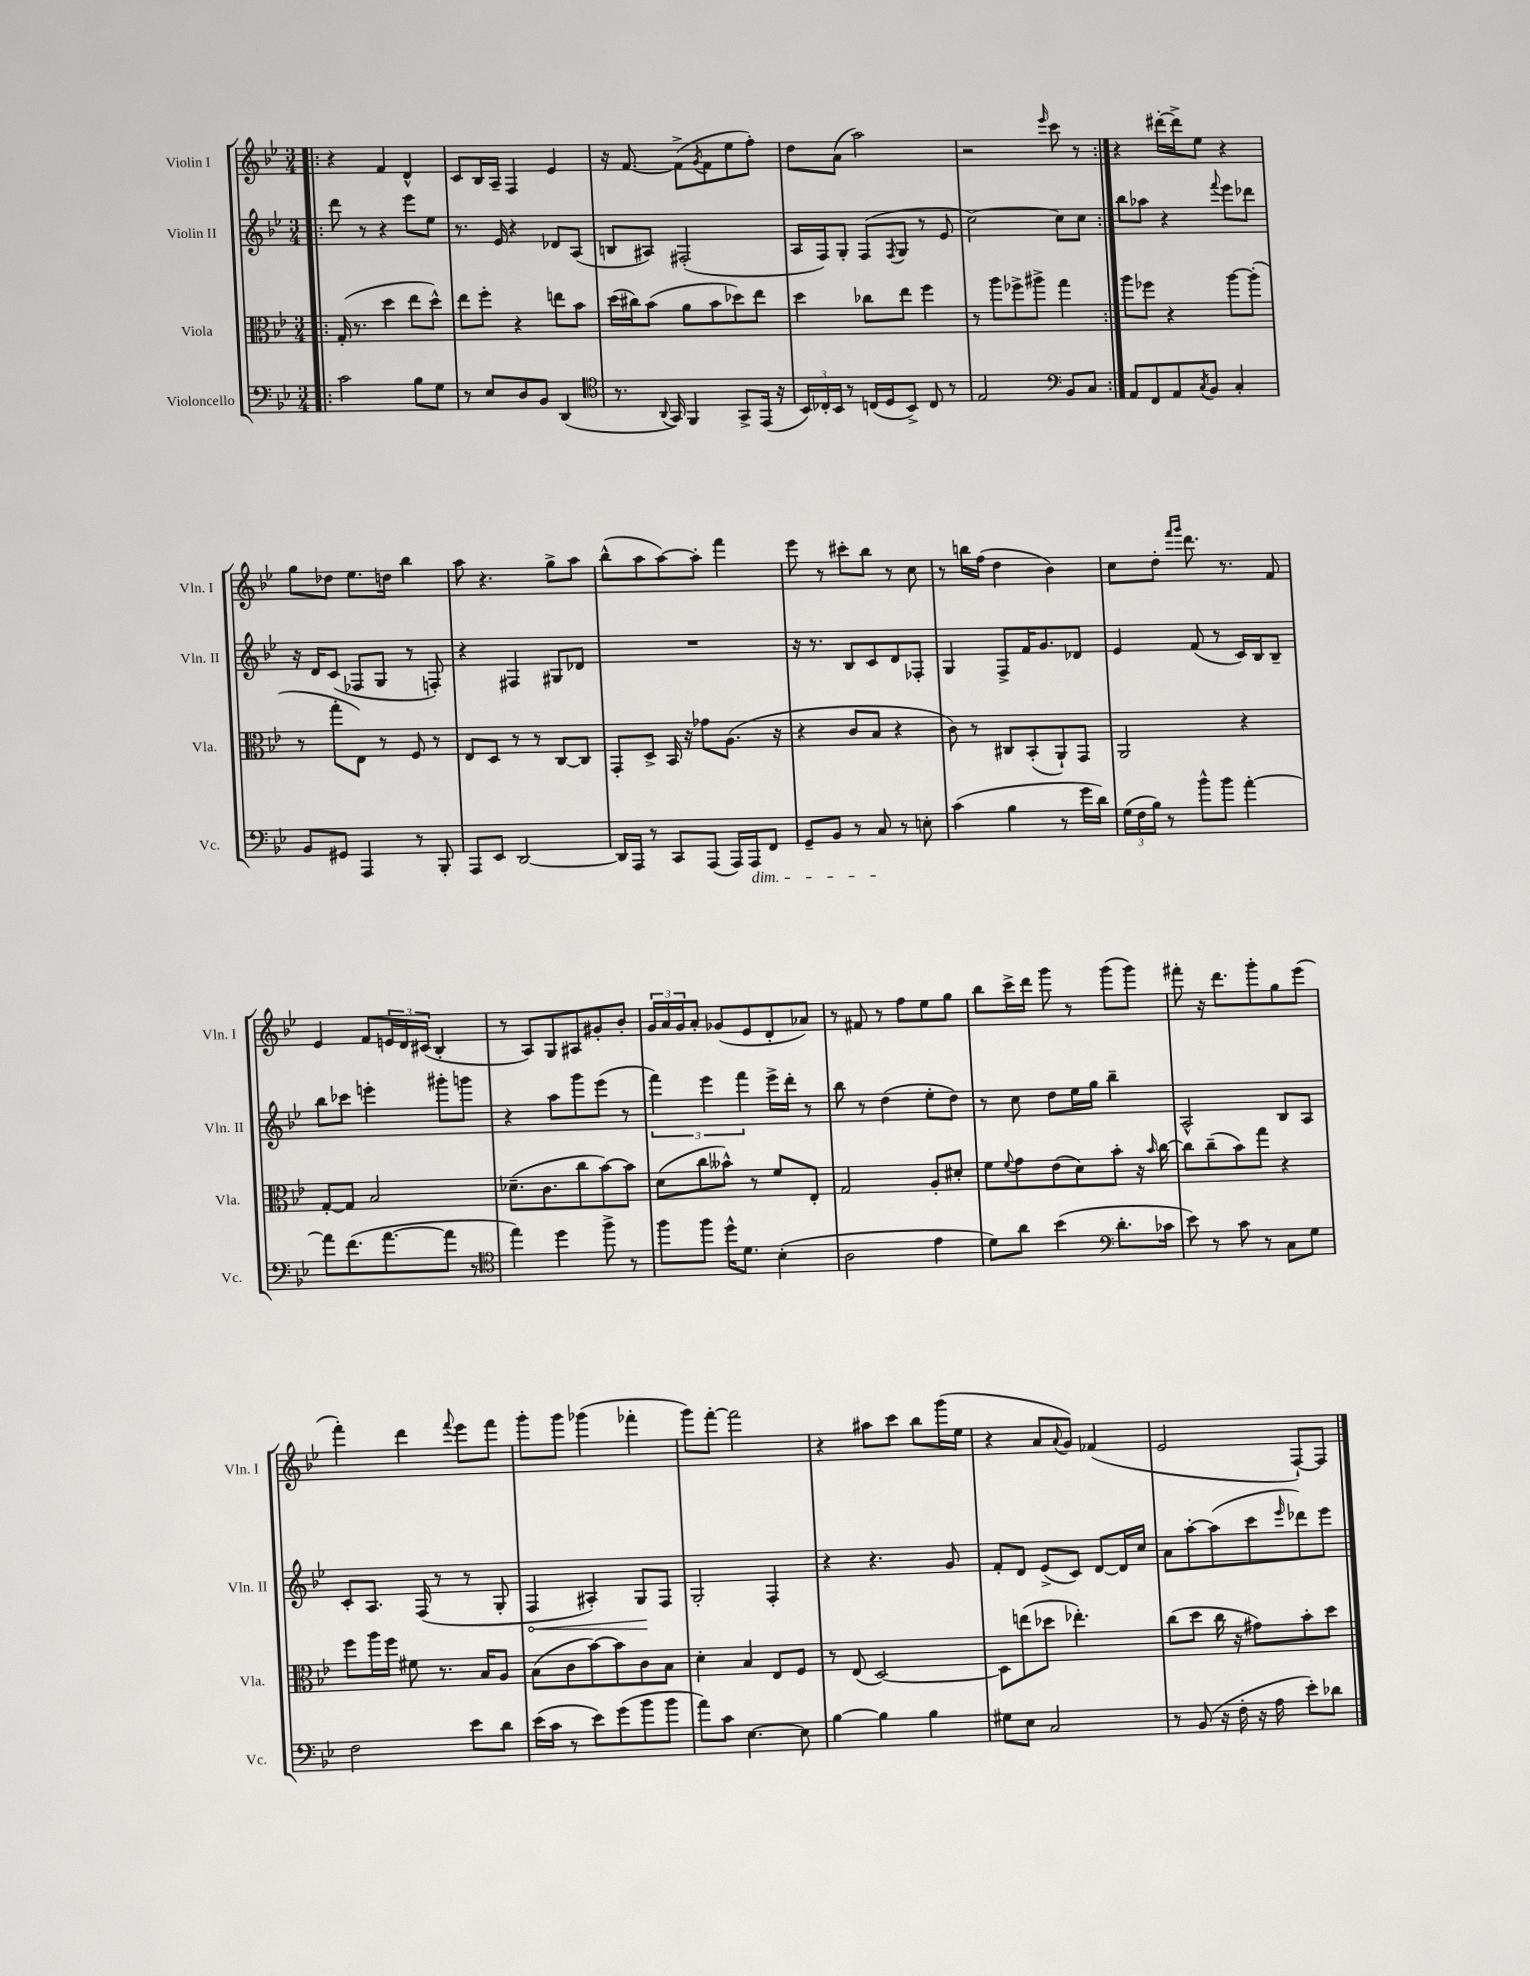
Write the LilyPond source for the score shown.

<<
\new StaffGroup <<
\new Staff = "s0" \with { instrumentName = "Violin I" shortInstrumentName = "Vln. I" } {
    \clef treble \key bes \major \numericTimeSignature \time 3/4
    \repeat volta 2 { \bar ".|:" r4 f'4 d'4-^ |
    c'8 bes16 a16-- f4 ees'4 |
    r16 f'8.~ f'8->( \acciaccatura { g'8 } f'8 ees''8 f''8-.) |
    d''8 a'8( a''2) |
    r2 \grace { ees'''16 } c'''8 r8 | }
    r4 dis'''16~-. dis'''16-> ees''8 r4 |
    g''8 des''8 ees''8. d''16 bes''4 |
    a''8 r4. g''8-> a''8 |
    bes''8-^( a''8 a''8~) a''8-. f'''4 |
    ees'''8 r8 cis'''8-. bes''8 r8 c''8 |
    r8 b''16 f''16( d''4 bes'4) |
    c''8 d''8-. \grace { f'''16 g'''16 } d'''8. r8. f'8 |
    ees'4 f'8 \tuplet 3/2 { e'16 d'16 cis'16( } bes4-. |
    r8 a8) g8 ais8 gis'8-. bes'8-. |
    \tuplet 3/2 { g'16 a'16 g'16 } a'8-. ges'8( ees'8 d'8-. aes'8) |
    r8 fis'8 r8 f''8 ees''8 g''8 |
    bes''8 c'''16-> d'''16 g'''8 r8 g'''8( g'''8) |
    fis'''8-. r16 d'''8. g'''8-. g''8 ees'''8( |
    f'''4-.) d'''4 \appoggiatura { f'''8 } ees'''8 f'''8 |
    g'''8-. g'''8 ges'''4( fes'''4-. |
    g'''8) f'''8~-. f'''2 |
    r4 ais''8 c'''8 bes''8 g'''16( ees''16 |
    r4 a'8 \appoggiatura { a'8 } g'8) fes'4( |
    ees'2 f8~-!) f8 \bar "|." |
}
\new Staff = "s1" \with { instrumentName = "Violin II" shortInstrumentName = "Vln. II" } {
    \clef treble \key bes \major \numericTimeSignature \time 3/4
    \repeat volta 2 { \bar ".|:" d'''8 r8 r4 ees'''8 ees''8 |
    r8. ees'16 r4 des'8 a8( |
    b8 ais8) fis2-.( |
    a16 f16) g8-. f8( \acciaccatura { f8 } g8 r8 ees'8 |
    c''2~) c''8 c''8 | }
    bes''8 aes''8 r4 \appoggiatura { f'''8 } ees'''8 des'''8 |
    r16 d'16 c'8( fes8 g8 r8 f8-.) |
    r4 fis4 gis8 des'8 |
    R2. |
    r16 r8. bes8 c'8 d'8 fes8-. |
    g4 f8-> f'16 g'8. des'8 |
    ees'4 f'8( r8 c'16) bes16 bes8-- |
    bes''8 ces'''8 e'''4-. gis'''8-. g'''8 |
    r4 a''8 g'''8 ees'''8( r8 |
    \tuplet 3/2 { f'''4) ees'''4 f'''4 } ees'''16-> d'''16-. r8 |
    bes''8 r8 d''4( ees''8-. d''8) |
    r8 c''8 d''8 ees''16 g''16 bes''4-- |
    a2-^ bes8 a8 |
    c'8-. a8. f16( r8 r8 g8-. |
    \once \override Hairpin.circled-tip = ##t f4\< ais4-.) g8\! f8 |
    g2-. f4-. |
    r4 r4. g'8 |
    f'8-. d'8 ees'8->( c'8) d'8~ d'16 c''16 |
    a'8 a''8~-. a''8( c'''8 \grace { ees'''16 } des'''8) ees'''8 \bar "|." |
}
\new Staff = "s2" \with { instrumentName = "Viola" shortInstrumentName = "Vla." } {
    \clef alto \key bes \major \numericTimeSignature \time 3/4
    \repeat volta 2 { \bar ".|:" g16-.( r8. d''4 ees''8 d''8-^) |
    ees''8 f''8-. r4 e''8 bes'8 |
    d''16( cis''16) bes'8( a'8 bes'8 des''8) ees''8 |
    d''4 ces''8 ees''8 f''4 |
    r8 a''8 fes''8-> ais''8-> g''4 | }
    a''8 fes''8 r4 a''8~ a''8-.( |
    r8 g''8-. ees8) r8 f8 r8 |
    ees8 d8 r8 r8 c8~ c8 |
    g,8-. d8-> bes,16 r16 ges'8 a8.( r16 |
    r4 c'8 bes8 r4 |
    c'8) r8 cis8 bes,8-.( a,8-!) g,8 |
    a,2 r4 |
    g8~-. g8 bes2 |
    des'8.--( c'8. c''8 bes'8~) bes'8 |
    d'8( c''8 beses'8-^) r8 f'8 ees8-. |
    g2 a8-. dis'8-. |
    f'8 \appoggiatura { f'8 } g'8 ees'8( d'8) bes'8-. r16 \grace { bes'16 } c''16~ |
    c''8 c''8--( bes'8) g''8 r4 |
    f''8 a''16 f''16 fis'8 r8. bes16 a8 |
    bes8( c'8 bes'8~) bes'8 c'8 bes8 |
    d'4-. bes4 ees8 f8 |
    r8 ees8( d2~) |
    d8 e''8( des''8 ees''4.-.) |
    c''8( d''8 c''16 r16 gis'8) bes'8-. d''8 \bar "|." |
}
\new Staff = "s3" \with { instrumentName = "Violoncello" shortInstrumentName = "Vc." } {
    \clef bass \key bes \major \numericTimeSignature \time 3/4
    \repeat volta 2 { \bar ".|:" c'2 bes8 g8 |
    r8 ees8 d8 bes,8 d,4( |
    \clef tenor r8. \appoggiatura { a,8 } g,16) f,4 g,8-> ees,16( r16 |
    \tuplet 3/2 { bes,16) ces16-. bes,16 } r8 c16( d16 bes,8->) c8 r8 |
    ees2 \clef bass bes,8 c8 | }
    a,8 f,8 a,8 \acciaccatura { c8 } bes,8 c4-. |
    bes,8 gis,8 a,,4 r8 bes,,8-. |
    a,,8 ees,8 d,2~ |
    d,16 a,,16 r8 c,8 a,,8( a,,16) a,,16\dim f,8 |
    g,8-- bes,8 r8 c8\! r8 e8-. |
    c'4( bes4 r8 g'16 d'16) |
    \tuplet 3/2 { g16( f16 bes16) } r8 bes'8-^ bes'8 a'4~-. |
    a'8 f'8.( a'8.~ a'8 r8 |
    \clef tenor ees''4) d''4 f''8-> r8 |
    f''8 f''8 d''16-^ d'8. bes4-.( |
    a2 ees'4 |
    d'8) a'8 bes'4( \clef bass d'8.-. ces'16 |
    ees'8) r8 c'8 r8 c8 g8 |
    f2 ees'8 d'8 |
    ees'16( c'16 r8 ees'8) g'8( bes'8 bes'8 |
    a'8) c'8 ees4.~ ees8 |
    bes4~ bes4 bes4 |
    gis8 ees8 c2 |
    r8 bes,8( r16 f16-. r16 a16 ees'8-.) des'8 \bar "|." |
}
>>
>>
\layout { \context { \Score \remove "Bar_number_engraver" } }
